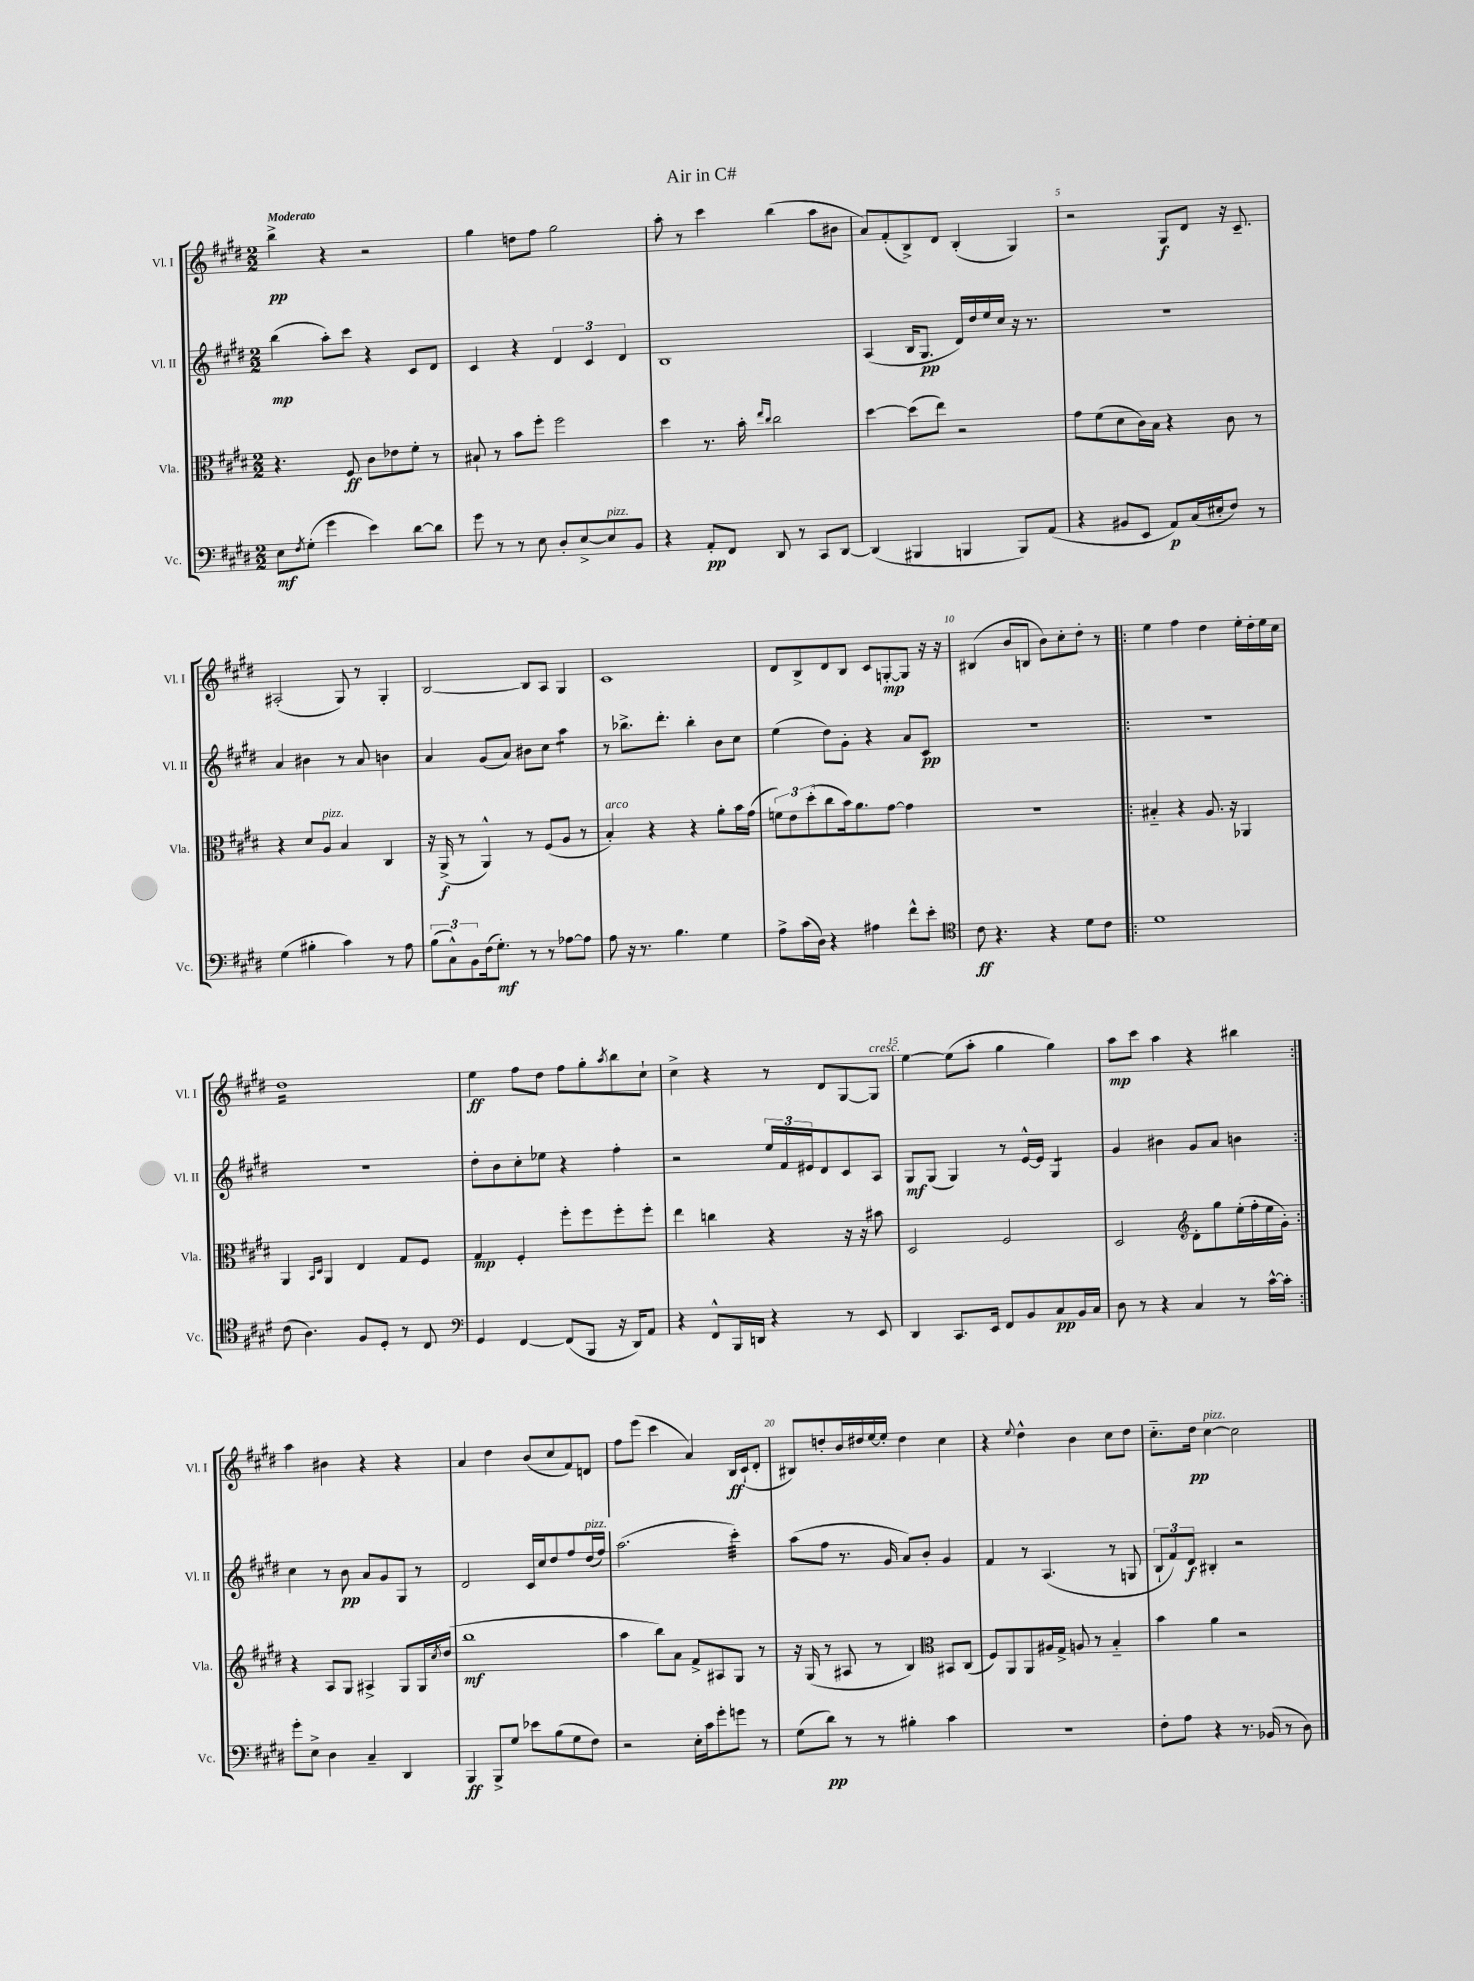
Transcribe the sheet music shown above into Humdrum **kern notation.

**kern	**kern	**kern	**kern
*staff4	*staff3	*staff2	*staff1
*clefF4	*clefC3	*clefG2	*clefG2
*k[f#c#g#d#]	*k[f#c#g#d#]	*k[f#c#g#d#]	*k[f#c#g#d#]
*M2/2	*M2/2	*M2/2	*M2/2
8E	4.r	(4bb	4bb^
8qF#	.	.	.
(8G#'	.	.	.
4g#	.	8aa')	4r
.	8F#	8ccc#	.
4e)	8c#	4r	2r
.	8e-	.	.
[8d#	8f#'	8c#	.
8d#]	8r	8d#	.
=	=	=	=
8g#	8B#`	4c#	4gg#
8r	8r	.	.
8r	8b	4r	8dd
8E	8ff#'	.	8ff#
8D#'	2ff#	6d#	2gg#
[8E^	.	.	.
.	.	6c#	.
8E]	.	.	.
.	.	6d#	.
8BB	.	.	.
=	=	=	=
4r	4dd#	1B	8aa'
.	.	.	8r
8AA'	8.r	.	4ccc#
8FF#	.	.	.
.	16b'	.	.
.	16qqee	.	.
.	16qqcc#	.	.
8DD#	2cc#	.	(4bb
8r	.	.	.
8CC#	.	.	8aa
[8DD#	.	.	8b#
=	=	=	=
(4DD#]	[4dd#	(4A	8a)
.	.	.	(8f#'
4BBB#	(8dd#]	16B	8B^)
.	.	8.G#	.
.	8ee)	.	8d#
4BBB	2r	16d#)	(4B'
.	.	16dd#	.
.	.	16ee	.
.	.	16cc#	.
8BBB)	.	16r	4G#)
.	.	8.r	.
(8AA	.	.	.
=	=	=	=
4r	8g#	1r	2r
.	(8f#	.	.
8BB#	8d#	.	.
8EE	16c#)	.	.
.	16B	.	.
8AA)	4r	.	8G#
(16C#	.	.	8d#
16E#'	.	.	.
8F#)	8c#	.	16r
.	.	.	8.c#~
8r	8r	.	.
=	=	=	=
(4G#	4r	4a	(2A#'
4B#'	8d#	4b#	.
.	8A	.	.
4c#)	4B	8r	8G#)
.	.	8a	8r
8r	4C#	4b	4G#'
8A	.	.	.
=	=	=	=
(12B	16r	4a	[2B
.	(16AA^	.	.
12C#^^)	.	.	.
.	8r	.	.
12BB	.	.	.
(16F#	4AA^^)	(8g#	.
8.G#')	.	.	.
.	.	8a)	.
8r	8r	8b#	8B]
8r	(8F#	8cc#	8A
[8A-	8A	4aa	4G#
8A-]	8r	.	.
=	=	=	=
8A	4B')	8r	1c#
16r	.	8.bb-^	.
8.r	.	.	.
.	4r	.	.
.	.	8.ddd#'	.
4.B	.	.	.
.	4r	4bb-'	.
4G#	8a'	8b	.
.	16b	8cc#	.
.	(16g#	.	.
=	=	=	=
8A^	12f)	(4ee	8d#
.	12e	.	.
(16c#	.	.	8B^
.	(12dd#'	.	.
16D#)	.	.	.
4r	8cc#	8dd#)	8d#
.	16b)	8g#'	8B
.	8.a	.	.
4A#	.	4r	8c#
.	[8g#	.	[8G'
8f#^^	4g#]	8a	8G]
8e'	.	8c#	16r
.	.	.	16r
=	=	=	=
*clefC4	*	*	*
8c#	1r	1r	(4B#
4.r	.	.	.
.	.	.	8b
.	.	.	8B
4r	.	.	8b)
.	.	.	8cc#'
8d#	.	.	8dd#'
8c#	.	.	8r
=!|:	=!|:	=!|:	=!|:
1d#	4B#'~	1r	4ee
.	4r	.	4ff#
.	8.A	.	4dd#
.	16r	.	.
.	4AA-	.	16ee'
.	.	.	16dd#'
.	.	.	16ee
.	.	.	16cc#
=	=	=	=
(8c#	4AA	1r	1dd#
4.A)	.	.	.
.	16qqBB	.	.
.	16qqD#	.	.
.	4AA	.	.
8F#	4E	.	.
8D#'	.	.	.
8r	8G#	.	.
8C#	8F#	.	.
=	=	=	=
*clefF4	*	*	*
4GG#	4G#	8dd#'	4ee
.	.	8b	.
[4FF#	4F#'	8cc#'	8ff#
.	.	8ee-	8dd#
(8FF#]	8ff#'	4r	8ff#
8BBB	8ff#	.	8gg#'
.	.	.	8qaa
16r	8ff#'	4ff#'	8bb
16DD#)	.	.	.
8AA	8ff#'	.	8cc#`
=	=	=	=
4r	4ee	2r	4cc#^
8FF#^^	4cc	.	4r
16BBB	.	.	.
16DD	.	.	.
4r	4r	24ee	8r
.	.	24f#	.
.	.	24e#	.
.	.	8d#	8d#
8r	16r	8c#	[8G#
.	16r	.	.
8EE	8b#	8A	8G#]
=	=	=	=
4DD#	2D#	8G#	[4ee
.	.	(8G#	.
8.CC#	.	4G#)	(8ee]
.	.	.	8aa'
16EE	.	.	.
8FF#	2F#	8r	4gg#
8BB	.	[16e^^	.
.	.	16e]	.
8C#	.	4G#	4gg#)
16BB	.	.	.
16C#	.	.	.
=	=	=	=
8D#	2D#	4g#	8aa
8r	.	.	8ccc#
4r	.	4b#	4aa
*	*clefG2	*	*
4C#	8d#'	8g#	4r
.	8gg#	8a	.
8r	(16ee'	4b	4bb#
.	16ff#'	.	.
[16c#^^	16ee	.	.
16c#']	16g#')	.	.
=:|!	=:|!	=:|!	=:|!
8g#'	4r	4cc#	4aa
8E^	.	.	.
4D#	8A	8r	4b#
.	8G#	8b	.
4C#~	4A#^	8a	4r
.	.	8g#	.
4DD#	8G#	8G#	4r
.	16G#	8r	.
.	8qcc#	.	.
.	(16dd#	.	.
=	=	=	=
4BBB	1bb	2d#	4a
8BBB^	.	.	4dd#
8G#	.	.	.
8e-	.	16c#	(8b
.	.	16cc#	.
(8B	.	8dd#	8cc#
8G#	.	8ff#	8f#)
8F#)	.	(16dd#	8d
.	.	16ff#)	.
=	=	=	=
2r	4aa	(2.aa	8ff#
.	.	.	(8eee
.	8bb)	.	4ccc#
.	8a	.	.
16E'	8f#^	.	4a)
16c#	.	.	.
8g#'	8A#	.	.
8g	8G#	4ccc#')	16B
.	.	.	(16c#`
8r	8r	.	8d#'
=	=	=	=
(8G#	16r	(8aa	8B#)
.	(16G#	.	.
8d#)	8r	8ff#	8dd'
8r	8A#	8.r	16b
.	.	.	16dd#
8r	8r	.	[16ee
.	.	16g#	16ee']
4B#'	4B)	8a)	4dd#
.	.	8b'	.
*	*clefC3	*	*
4c#	8BB#	4g#	4cc#
.	(8C#	.	.
=	=	=	=
1r	8F#)	4f#	4r
.	8AA	.	.
.	.	.	8qqee
.	8AA	8r	4dd#^^
.	16A#	(4.A	.
.	16G#^	.	.
.	8A	.	4b
.	8r	.	.
.	4B'~	8r	8cc#
.	.	8G	8dd#
=	=	=	=
8F#'	4b	12B`	8.cc#'~
.	.	12f#)	.
8A	.	.	.
.	.	12d#	.
.	.	.	16dd#
4r	4a	4B#'	[4cc#
8.r	2r	2r	2cc#]
(16BB-	.	.	.
8r	.	.	.
8D#)	.	.	.
==	==	==	==
*-	*-	*-	*-
